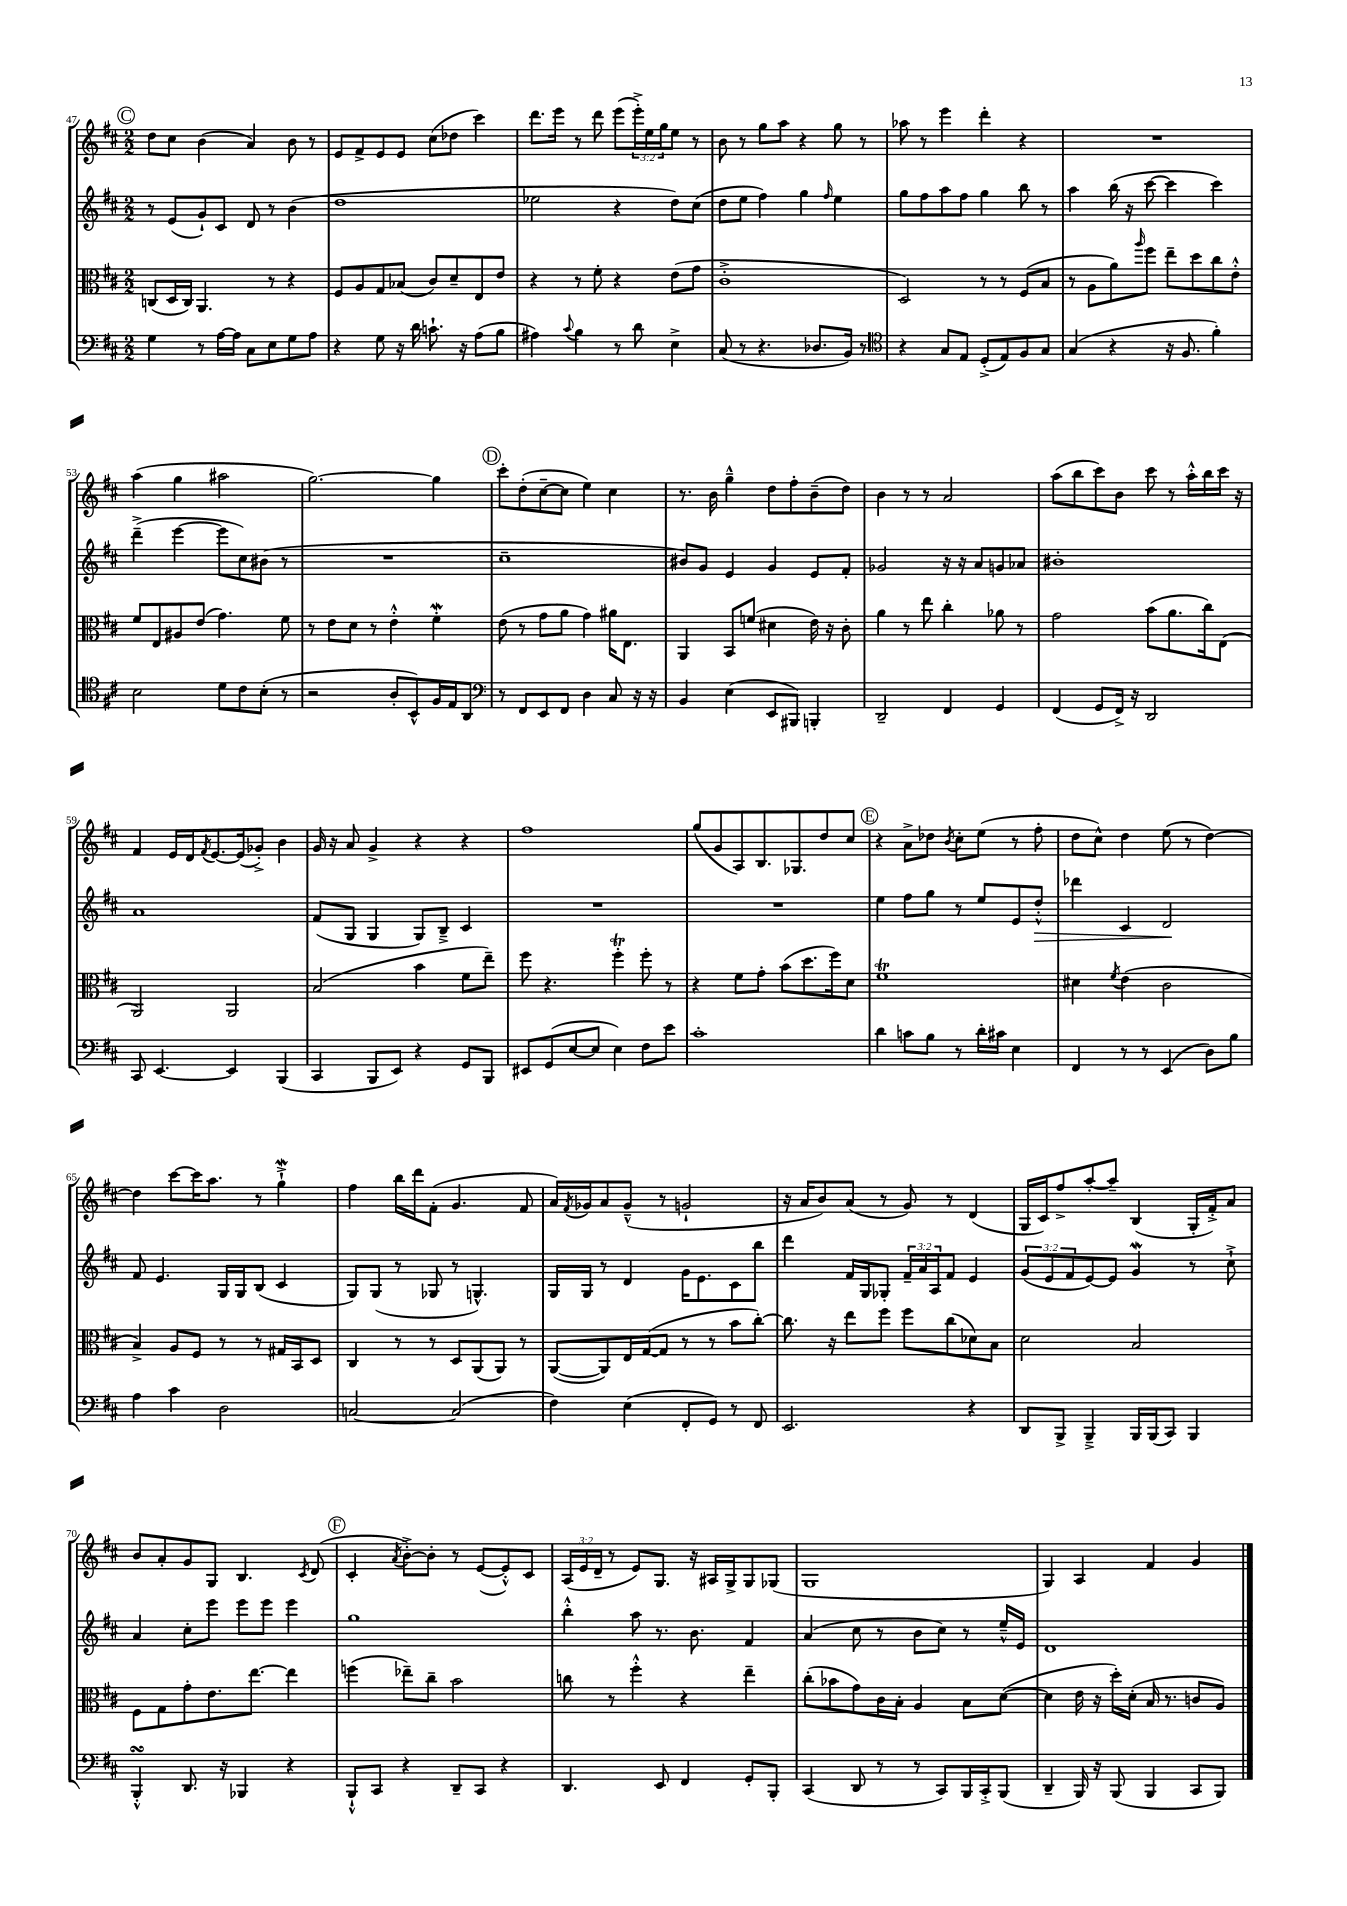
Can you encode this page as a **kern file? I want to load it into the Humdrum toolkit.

**kern	**kern	**kern	**kern
*staff4	*staff3	*staff2	*staff1
*clefF4	*clefC3	*clefG2	*clefG2
*k[f#c#]	*k[f#c#]	*k[f#c#]	*k[f#c#]
*M2/2	*M2/2	*M2/2	*M2/2
4G	(8C	8r	8dd
.	16D	(8e	8cc#
.	16C)	.	.
8r	4.AA	8g`)	(4b
[16A	.	8c#	.
16A]	.	.	.
8C#	.	8d	4a)
8E	8r	8r	.
8G	4r	(4b	8b
8A	.	.	8r
=	=	=	=
4r	8F#	1dd	8e
.	8A	.	8f#^
8G	8G	.	8e
16r	(8B-	.	8e
16d	.	.	.
8.c`	8c#)	.	(8cc#
.	8d~	.	8dd-
16r	.	.	.
(8A	8E	.	4ccc#)
8B	8e	.	.
=	=	=	=
4A#)	4r	2ee-	8.ddd
.	.	.	16eee
8qqc#	.	.	.
4B	8r	.	8r
.	8f#'	.	8ddd
8r	4r	4r	(8eee
8d	.	.	24eee'^)
.	.	.	24ee
.	.	.	24gg
4E^	(8e	8dd)	8ee
.	8g	(8cc#	8r
=	=	=	=
(8C#	1c#'^	8dd	8b
8r	.	8ee	8r
4.r	.	4ff#)	8gg
.	.	.	8aa
.	.	4gg	4r
8.D-	.	.	.
.	.	16qqff#	.
.	.	4ee	8gg
16BB)	.	.	.
8r	.	.	8r
=	=	=	=
*clefC4	*	*	*
4r	2D)	8gg	8aa-
.	.	8ff#	8r
8G	.	8aa	4eee
8E	.	8ff#	.
(8D'^	8r	4gg	4ddd'
8E)	8r	.	.
8F#	(8F#	8bb	4r
8G	8B	8r	.
=	=	=	=
(4G	8r	4aa	1r
.	8A	.	.
4r	8a)	(16bb	.
.	.	16r	.
.	16qqaa	.	.
.	8ff#	[8ccc#	.
16r	8ee~	4ccc#]	.
8.F#	.	.	.
.	8dd	.	.
4f#')	8cc#	4ccc#)	.
.	8e'^^	.	.
=	=	=	=
2B	8f#	(4ddd~^	(4aa
.	8E	.	.
.	8A#	[4eee	4gg
.	(8e	.	.
8d	4.g)	8eee]	2aa#
8c#	.	8cc#)	.
(8B'	.	(8b#	.
8r	8f#	8r	.
=	=	=	=
2r	8r	1r	[2.gg)
.	8e	.	.
.	8d	.	.
.	8r	.	.
8A'	4e'^^	.	.
8BB^^)	.	.	.
16F#	4f#'	.	4gg]
16E	.	.	.
8AA	.	.	.
=	=	=	=
*clefF4	*	*	*
8r	(8e	1cc#~	8ccc#'
8FF#	8r	.	(8dd'
8EE	8g	.	[8cc#~
8FF#	8a	.	8cc#]
4D	4g)	.	4ee)
8C#	16a#	.	4cc#
.	8.E	.	.
16r	.	.	.
16r	.	.	.
=	=	=	=
4BB	4AA	8b#)	8.r
.	.	8g	.
.	.	.	16b
(4E	8BB	4e	4gg~^^
.	(8f	.	.
8EE	4d#	4g	8dd
8BBB#)	.	.	8ff#'
4BBB'	16e)	8e	(8b~
.	16r	.	.
.	8c#'	8f#'	8dd)
=	=	=	=
2DD~	4a	2g-	4b
.	8r	.	8r
.	8ee	.	8r
4FF#	4cc#'	16r	2a
.	.	16r	.
.	.	8a	.
4GG	8a-	8g	.
.	8r	8a-	.
=	=	=	=
(4FF#	2g	1b#'	(8aa
.	.	.	8bb
8GG	.	.	8ccc#)
16FF#^)	.	.	8b
16r	.	.	.
2DD	(8b	.	8ccc#
.	8.a	.	8r
.	.	.	16aa'^^
.	16cc#)	.	16bb
.	(8E	.	16ccc#
.	.	.	16r
=	=	=	=
8CC#	2AA)	1a	4f#
[4.EE	.	.	.
.	.	.	16e
.	.	.	16d
.	.	.	8qf#
.	.	.	[8.e
4EE]	2AA	.	.
.	.	.	(16e]
.	.	.	8g-'^)
(4BBB	.	.	4b
=	=	=	=
4CC#	(2B	(8f#	16g
.	.	.	16r
.	.	8G	8a
8BBB	.	4G	4g^
8EE)	.	.	.
4r	4b	8G)	4r
.	.	8B~^	.
8GG	8f#	4c#	4r
8BBB	8ee~)	.	.
=	=	=	=
8EE#	8ff#	1r	1ff#
(8GG	4.r	.	.
[8E	.	.	.
8E]	.	.	.
4E)	4ff#'	.	.
8F#	8ff#'	.	.
8e	8r	.	.
=	=	=	=
1c#'	4r	1r	(8gg
.	.	.	8g
.	8f#	.	8A)
.	8g'	.	8.B
.	(8b	.	.
.	.	.	8.G-
.	8.dd	.	.
.	.	.	8dd
.	16ff#)	.	.
.	8d	.	8cc#
=	=	=	=
4d	1f#	4ee	4r
8c	.	8ff#	8a^
8B	.	8gg	8dd-
.	.	.	8qb
8r	.	8r	8cc#'
16d'	.	8ee	(8ee
16c#	.	.	.
4E	.	8e	8r
.	.	8dd'^^	8ff#'
=	=	=	=
4FF#	4d#	4ddd-	8dd
.	.	.	8cc#^^)
.	8qf#	.	.
8r	(4e	4c#	4dd
8r	.	.	.
(4EE	2c#	2d	(8ee
.	.	.	8r
8D)	.	.	[4dd)
8B	.	.	.
=	=	=	=
4A	4B^)	8f#	4dd]
.	.	4.e	.
4c#	8A	.	[8ccc#
.	8F#	.	16ccc#]
.	.	.	8.aa
2D	8r	16G	.
.	.	16G	.
.	8r	(8B	8r
.	16G#	4c#	4gg`^
.	16BB	.	.
.	8D	.	.
=	=	=	=
[2C	4C#	8G)	4ff#
.	.	(8G	.
.	8r	8r	16bb
.	.	.	16ddd
.	8r	8G-	(8f#'
(2C]	8D	8r	4.g
.	(8AA	4.G^^)	.
.	8AA)	.	.
.	8r	.	8f#
=	=	=	=
4F#)	([8AA	16G	16a)
.	.	.	8qf#
.	.	16G	16g-
.	8AA])	8r	8a
(4E	16E	4d	(8g-~^^
.	([16G	.	.
.	8G]	.	8r
8FF#'	8r	16g	2g`
.	.	8.e	.
8GG)	8r	.	.
8r	8b	8c#	.
8FF#	[8cc#')	8bb	.
=	=	=	=
2.EE	8.cc#]	4ddd	16r
.	.	.	16a
.	.	.	8b)
.	16r	.	.
.	8ee	16f#	(8a
.	.	16G	.
.	8ff#	8G-'	8r
.	8ff#	24f#~	8g)
.	.	24a	.
.	.	24A	.
.	(8cc#	8f#	8r
4r	8d-)	4e	(4d
.	8B	.	.
=	=	=	=
8DD	2d	(12g	16G
.	.	.	16c#)
.	.	12e	.
8BBB^	.	.	8ff#^
.	.	12f#	.
4BBB~^	.	[8e)	[8aa'
.	.	8e]	8aa~]
16BBB	2B	4g	(4B
(16BBB	.	.	.
8CC#)	.	.	.
4BBB	.	8r	16G'
.	.	.	16f#'^)
.	.	8cc#`^	8a
=	=	=	=
4BBB'^^	8F#	4a	8b
.	8G	.	8a'
8.DD	8g'	8cc#'	8g
.	8.e	8eee	8G
16r	.	.	.
4BBB-	.	8eee	4.B
.	[8.ee	.	.
.	.	8eee	.
4r	4ee]	4eee	.
.	.	.	8qc#
.	.	.	(8d
=	=	=	=
8BBB`^^	(4ff	1gg	4c#'
8CC#	.	.	.
.	.	.	8qa
4r	8ee-~)	.	[8b'^)
.	8cc#~	.	8b']
8DD~	2b	.	8r
8CC#	.	.	([8e
4r	.	.	8e'^^])
.	.	.	8c#
=	=	=	=
4.DD	8cc	4bb'^^	(24A
.	.	.	24e
.	.	.	24d~
.	8r	.	8r
.	4ff#'^^	8aa	8e)
8EE	.	8.r	8.G
4FF#	4r	.	.
.	.	8.b	16r
.	.	.	16A#
.	.	.	16G^
8GG'	4ee~	4f#	8G
8BBB'	.	.	(8G-
=	=	=	=
(4CC#	(8cc#'	(4a	1G
.	8b-	.	.
8DD	8g)	8cc#	.
8r	16c#	8r	.
.	16B'	.	.
8r	4A	8b	.
8CC#)	.	8cc#)	.
16BBB	8B	8r	.
16CC#'^	.	.	.
(8BBB	([8d	16ee~^^	.
.	.	16e	.
=	=	=	=
4DD~	4d]	1d	4G)
16BBB)	16e	.	4A
16r	16r	.	.
(8BBB	16dd')	.	.
.	(16d'	.	.
4BBB	16B	.	4f#
.	8.r	.	.
8CC#	8c	.	4g
8BBB)	8A)	.	.
==	==	==	==
*-	*-	*-	*-
